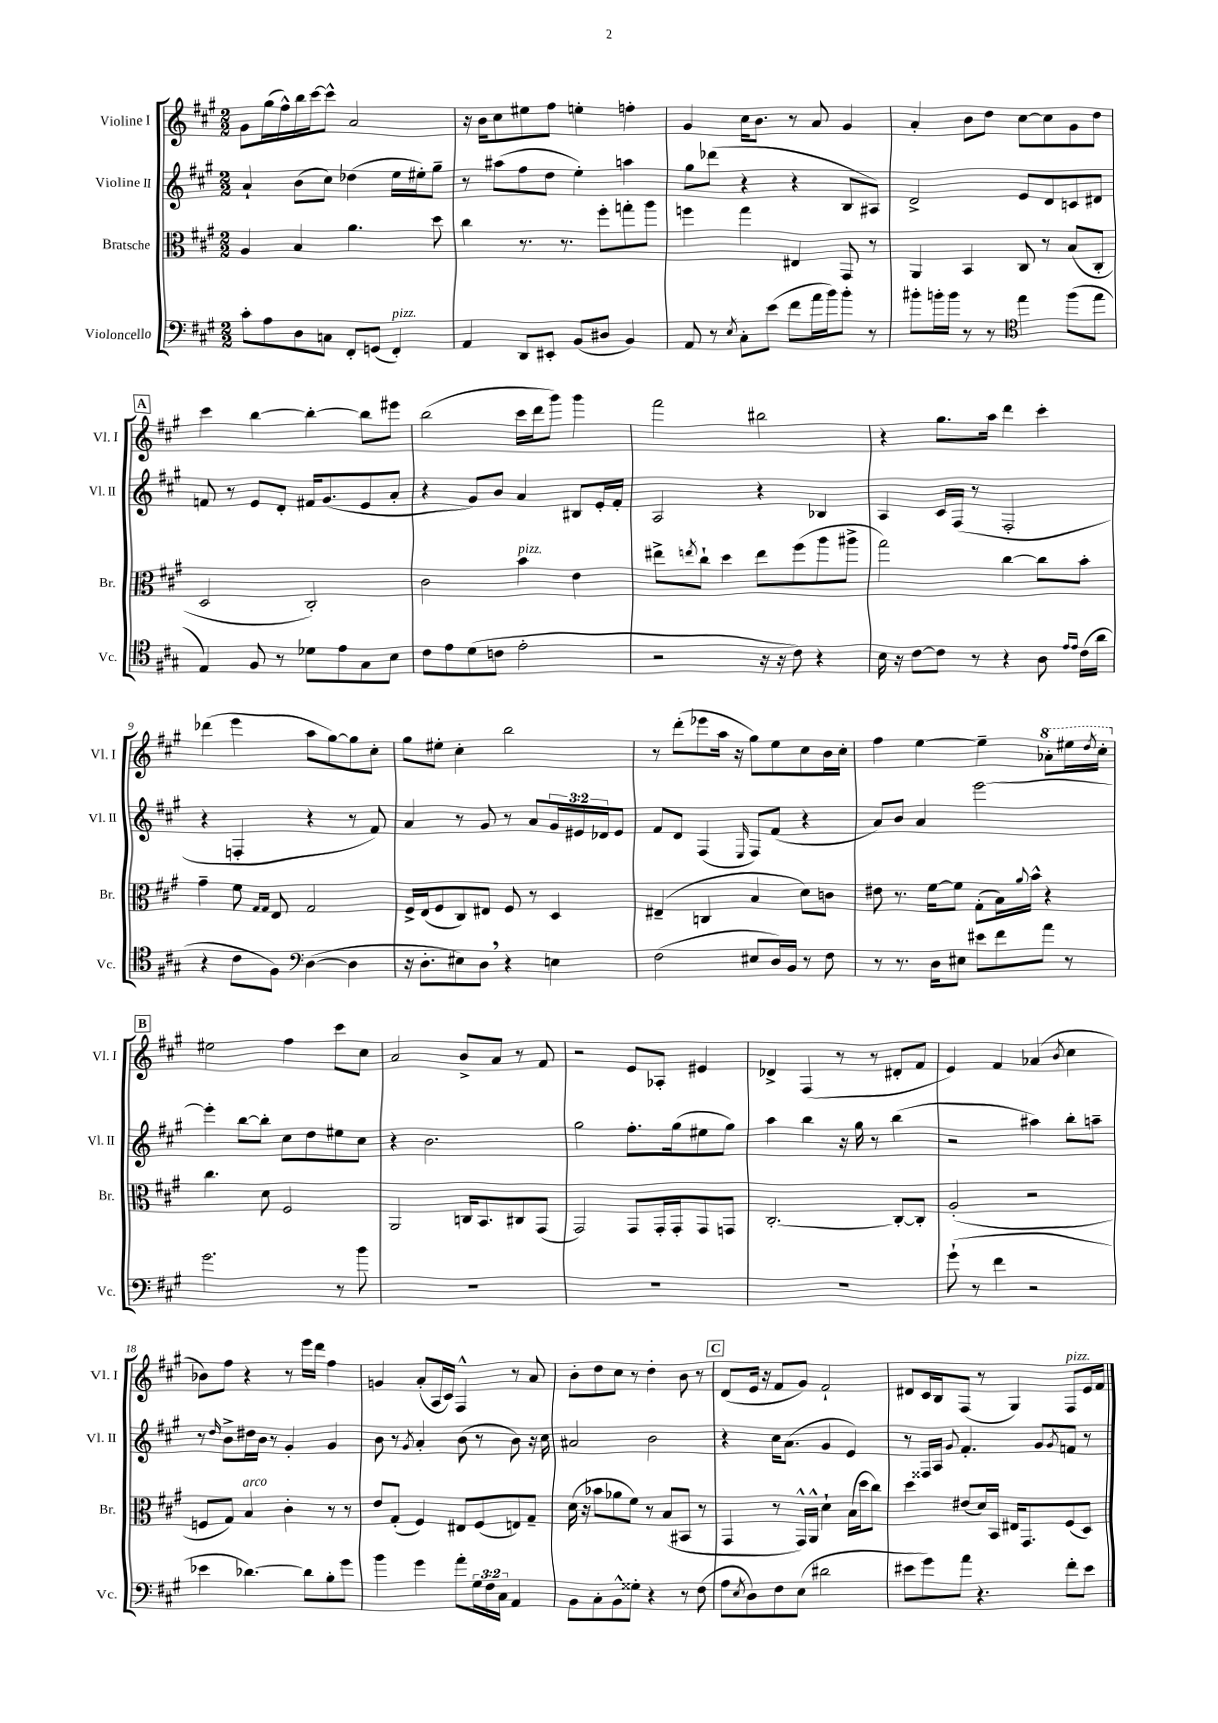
<<
\new StaffGroup <<
\new Staff = "s0" \with { instrumentName = "Violine I" shortInstrumentName = "Vl. I" } {
    \clef treble \key a \major \numericTimeSignature \time 2/2
    gis'8 gis''16( fis''16-^) b''16 cis'''16~ cis'''8-^ a'2 |
    r16 b'16 cis''8 eis''8 fis''8 e''4-. f''4-. |
    gis'4 cis''16 b'8. r8 a'8 gis'4 |
    a'4-. b'8 d''8 cis''8~ cis''8 gis'8 d''8 |
    \mark \markup { \box "A" } cis'''4 b''4~ b''4~-. b''8 eis'''8 |
    b''2( cis'''16 d'''16 gis'''8) gis'''4 |
    fis'''2 bis''2 |
    r4 gis''8. a''16 d'''4 cis'''4-. |
    des'''4( e'''4 a''8 gis''8~) gis''8 cis''8-. |
    gis''8 eis''8-. cis''4-. b''2 |
    r8 d'''8-.( ees'''8 a''16 r16 gis''8) e''8 cis''8 b'16 cis''16-. |
    fis''4 e''4~ e''4-- \ottava #1 aes''8-. eis'''16 \acciaccatura { d'''8 } cis'''16-. \ottava #0 |
    \mark \markup { \box "B" } eis''2 fis''4 cis'''8 cis''8 |
    a'2 b'8-> a'8 r8 fis'8 |
    r2 e'8 aes8-. eis'4 |
    des'4-> fis4( r8 r8 dis'8-. fis'8 |
    e'4) fis'4 aes'4( \acciaccatura { b'8 } cis''4 |
    bes'8) fis''8 r4 r8 e'''16 d'''16 fis''4 |
    g'4 a'8-.( a16 cis'16) fis4-^ r8 a'8 |
    b'8-. d''8 cis''8 r8 d''4-. b'8 r8 |
    \mark \markup { \box "C" } d'8( e'16 r16 fis'8 gis'8) fis'2-! |
    dis'8 cis'16 b16 fis8( r8 gis4) fis8^\markup { \italic "pizz." } e'16 fis'16 \bar "|." |
}
\new Staff = "s1" \with { instrumentName = "Violine II" shortInstrumentName = "Vl. II" } {
    \clef treble \key a \major \numericTimeSignature \time 2/2 \override Staff.TupletNumber.text = #tuplet-number::calc-fraction-text
    a'4-! b'8( cis''8) des''4( e''16 eis''16-.) gis''8-- |
    r8 ais''8( fis''8 d''8 e''4-.) a''4 |
    gis''8 des'''8( r4 r4 b8 ais8) |
    d'2-> e'8 d'8 c'8 dis'8 |
    \mark \markup { \box "A" } f'8 r8 e'8 d'8-. fis'16 gis'8.( e'8 a'8-. |
    r4 gis'8) b'8 a'4 bis8 e'16-. fis'16-. |
    a2 r4 bes4 |
    a4 cis'16 fis16( r8 fis2-. |
    r4 f4-. r4 r8 fis'8) |
    a'4 r8 gis'8 r8 a'8 \tuplet 3/2 { gis'16 eis'16 des'16 } eis'8 |
    fis'8 d'8 fis4( \grace { e16 } fis8) fis'8( r4 |
    a'8) b'8 a'4 e'''2~ |
    \mark \markup { \box "B" } e'''4-. b''8~ b''8-. cis''8 d''8 eis''8 cis''8 |
    r4 b'2. |
    gis''2 fis''8.-. gis''16( eis''8 gis''8) |
    a''4 b''4 r16 gis''16 r8 b''4( |
    r2 ais''4) b''8-. a''8-- |
    r8 \grace { d''16 } b'8-> dis''16 b'16 r8 gis'4-. gis'4 |
    b'8 r8 \acciaccatura { gis'8 } a'4-. b'8( r8 b'8) r16 cis''16 |
    ais'2 b'2 |
    \mark \markup { \box "C" } r4 cis''16 a'8.( gis'4 e'4) |
    r8 fisis16 a16 \appoggiatura { gis'8 } fis'4.-. gis'8 \acciaccatura { gis'8 } f'8 r8 \bar "|." |
}
\new Staff = "s2" \with { instrumentName = "Bratsche" shortInstrumentName = "Br." } {
    \clef alto \key a \major \numericTimeSignature \time 2/2
    a4 b4 a'4. d''8 |
    cis''4 r8. r8. fis''8-. g''8-. a''8 |
    f''4 gis''4 eis4 gis,8 r8 |
    a,4 b,4 cis8 r8 b8( cis8-. |
    \mark \markup { \box "A" } d2 cis2-.) |
    cis'2 b'4^\markup { \italic "pizz." } e'4 |
    eis''8-> \acciaccatura { e''8 } cis''8-! d''4 e''8 fis''8( a''8 ais''8-> |
    gis''2) cis''4~ cis''8 b'8-. |
    gis'4-- fis'8 \grace { gis16 gis16 } e8 gis2 |
    fis16-> e16( fis8 cis8) eis8 fis8 r8 d4 |
    eis4--( c4 b4 d'8) c'8 |
    eis'8 r8. fis'16~ fis'8 gis8-.( b16) \appoggiatura { a'8 } b'16-^ r4 |
    \mark \markup { \box "B" } cis''4. d'8 fis2 |
    a,2 c16 b,8. cis8 gis,8( |
    gis,2) gis,8 gis,16-. gis,16-. gis,8 g,8 |
    cis2.~-. cis8~-. cis8-. |
    a2-.( r2 |
    f8 gis8) b4^\markup { \italic "arco" } cis'4-. r8 r8 |
    e'8 gis8-.( fis4) eis8 fis8( e8) gis8-- |
    d'16( r16 bes'8 aes'8 fis'8) r8 b8( bis,8 r8 |
    \mark \markup { \box "C" } gis,4 r8 gis,16-^) a,16-^ d'4-! b16( d''16 cis''8) |
    d''4 eis'8( d'16) b,16 eis16 gis,8. fis8( d8) \bar "|." |
}
\new Staff = "s3" \with { instrumentName = "Violoncello" shortInstrumentName = "Vc." } {
    \clef bass \key a \major \numericTimeSignature \time 2/2 \override Staff.TupletNumber.text = #tuplet-number::calc-fraction-text
    cis'8-. a8 d8 c8 fis,8-. g,8( fis,4-.^\markup { \italic "pizz." }) |
    a,4 d,8 eis,8-. b,8( dis8 b,4) |
    a,8 r8 \acciaccatura { e8 } cis8-. e'8( fis'8 a'16 b'16) b'8-. r8 |
    bis'8-. b'16-. b'16 r8 r8 \clef tenor e''4 fis''8( e''8 |
    \mark \markup { \box "A" } e4) fis8 r8 des'8 e'8 gis8 b8 |
    cis'8 e'8 d'8( c'8 e'2-. |
    r2 r16 r16 cis'8) r4 |
    b16 r16 cis'8~ cis'8 r8 r4 a8 \grace { e'16 e'16 } cis'16( a'16 |
    r4 cis'8 fis8) \clef bass d4~( d4 |
    r16 d8.-. eis8) d8 \breathe r4 e4 |
    fis2( eis8 d16) b,16 r8 fis8 |
    r8 r8. d16 eis8 eis'8 fis'8 a'8 r8 |
    \mark \markup { \box "B" } gis'2. r8 b'8 |
    R1 |
    R1 |
    R1 |
    gis'8-!( r8 fis'4 r2 |
    ees'4 des'4.~) des'8 b8-. gis'8 |
    b'4 gis'4 a'8-. \tuplet 3/2 { gis16 fis16 cis16 } a,4 |
    b,8 cis8-. b,8-^ gisis8-. r4 r8 fis8( |
    \mark \markup { \box "C" } a8 \acciaccatura { e8 } d8) fis8 e8( dis'2 |
    eis'8 gis'8) a'8 r4. fis'8-. eis'8 \bar "|." |
}
>>
>>
